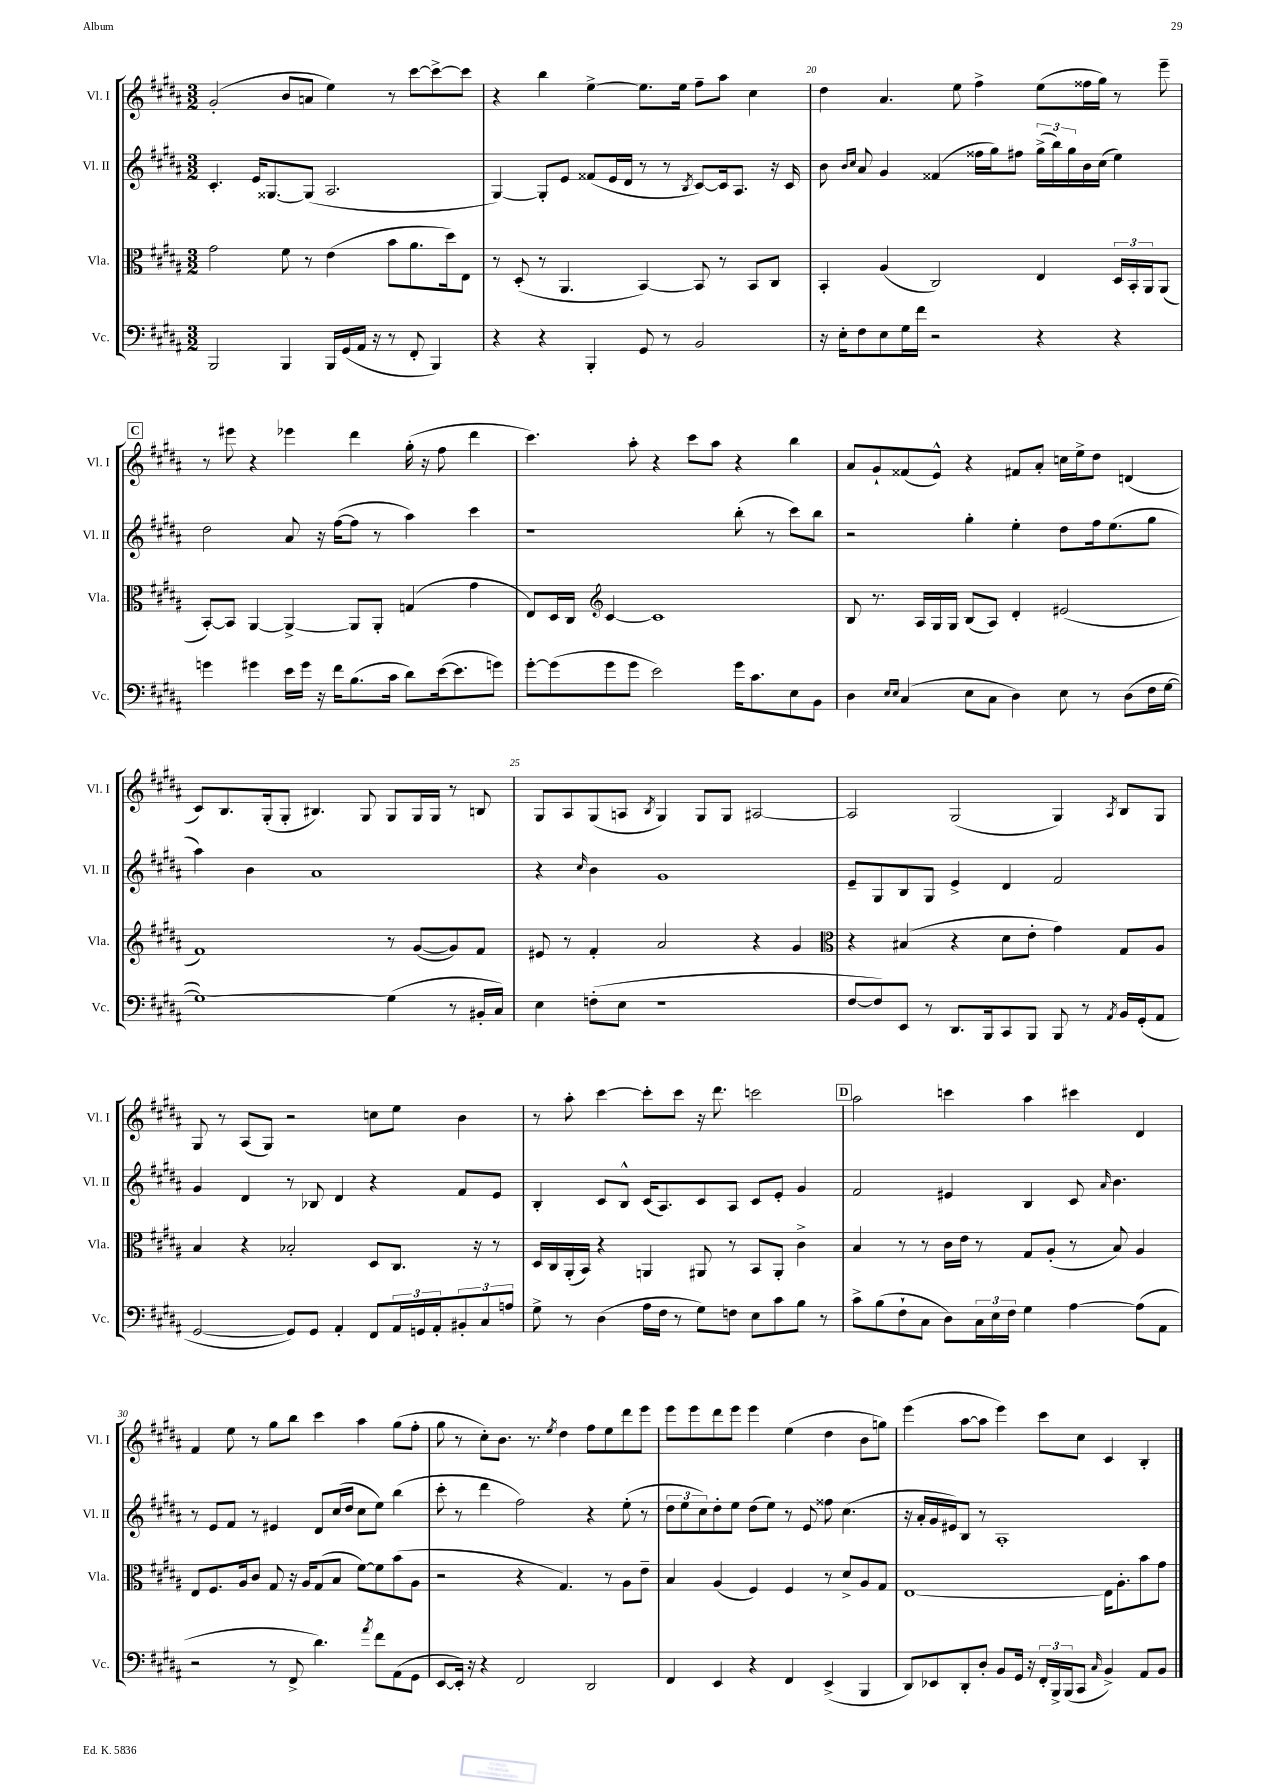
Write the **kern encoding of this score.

**kern	**kern	**kern	**kern
*staff4	*staff3	*staff2	*staff1
*clefF4	*clefC3	*clefG2	*clefG2
*k[f#c#g#d#a#]	*k[f#c#g#d#a#]	*k[f#c#g#d#a#]	*k[f#c#g#d#a#]
*M3/2	*M3/2	*M3/2	*M3/2
2BBB	2g#	4.c#'	(2g#'
.	.	16e	.
.	.	[8.G##	.
4BBB	8f#	.	8b
.	8r	(8G##]	8a
16BBB	(4e	2.A#	4ee)
(16GG#	.	.	.
16AA#	.	.	.
16r	.	.	.
8r	8b	.	8r
8FF#'	8.a#	.	[8ccc#
4BBB)	.	.	8ccc#^_
.	16dd#)	.	.
.	8E	.	8ccc#]
=	=	=	=
4r	8r	[4G#)	4r
.	(8D#'	.	.
4r	8r	8G#']	4bb
.	4.AA#	8e	.
4BBB'	.	(8f##	[4ee^
.	.	16e	.
.	.	16d#	.
8GG#	[4BB)	8r	8.ee]
8r	.	8r	.
.	.	.	16ee
.	.	8qB	.
2BB	8BB]	[8c#)	8ff#~
.	8r	16c#]	8aa#
.	.	8.A#	.
.	8BB	.	4cc#
.	8C#	16r	.
.	.	16c#	.
=	=	=	=
16r	4BB'	8b	4dd#
16E'	.	.	.
.	.	16qqb	.
.	.	16qqcc#	.
8F#	.	8a#	.
8E	(4A#	4g#	4.a#
16G#	.	.	.
16f#	.	.	.
2r	2C#)	(4f##	.
.	.	.	8ee
.	.	16ff##	4ff#^
.	.	16gg#)	.
.	.	8ff#	.
4r	4E	(24gg#^	(8ee
.	.	24bb)	.
.	.	24gg#	.
.	.	16b	16ff##
.	.	(16cc#	16gg#)
4r	24D#	4ee)	8r
.	24BB'	.	.
.	24AA#	.	.
.	(8AA#	.	8eee~
=	=	=	=
4g	[8BB')	2dd#	8r
.	8BB]	.	8eee#
4g#	[4AA#	.	4r
16e	4AA#^_	8a#	4eee-
16g#	.	.	.
16r	.	16r	.
16f#	.	([16ff#	.
(8.B	8AA#]	8ff#]	4ddd#
.	8AA#'	8r	.
16c#	.	.	.
8d#)	(4G	4aa#)	(16gg#'
.	.	.	16r
([16e	.	.	8ff#
8.e]	.	.	.
.	4g#	4ccc#	4ddd#
8g)	.	.	.
=	=	=	=
[8g#'	8E)	1r	4.ccc#)
(8g#]	16D#	.	.
.	16C#	.	.
*	*clefG2	*	*
8g#	[4c#	.	.
8g#	.	.	8aa#'
2e)	1c#]	.	4r
.	.	.	8ccc#
.	.	.	8aa#
16g#	.	(8bb'	4r
8.c#	.	.	.
.	.	8r	.
8E	.	8ccc#)	4bb
8BB	.	8bb	.
=	=	=	=
4D#	8B	2r	8a#
.	8.r	.	8g#`
16qqE	.	.	.
16qqE	.	.	.
(4C#	.	.	(8f##
.	16A#	.	.
.	16G#	.	8e^^)
.	16G#	.	.
8E	(8B	4gg#'	4r
8C#	8A#)	.	.
4D#)	4d#'	4ee'	8f#
.	.	.	8a#'
8E	(2e#	8dd#	16cc
.	.	.	16ee^
8r	.	16ff#	8dd#
.	.	(8.ee	.
(8D#	.	.	(4d
16F#	.	8gg#	.
[16G#	.	.	.
=	=	=	=
1G#_)	1f#)	4aa#)	8c#)
.	.	.	8.B
.	.	4b	.
.	.	.	(16G#'
.	.	.	8G#'
.	.	1a#	4.B#)
.	.	.	8G#
(4G#]	8r	.	8G#
.	([8g#	.	16G#
.	.	.	16G#
8r	8g#])	.	8r
16BB#'	8f#	.	8B
16C#)	.	.	.
=	=	=	=
4E	8e#	4r	8G#
.	8r	.	8A#
.	.	16qqcc#	.
(8F'	4f#'	4b	(8G#
8E	.	.	8A
.	.	.	8qB
1r	2a#	1g#	4G#)
.	.	.	8G#
.	.	.	8G#
.	4r	.	[2A#
.	4g#	.	.
=	=	=	=
*	*clefC3	*	*
[8F#	4r	8e~	2A#]
8F#])	.	8G#	.
8EE	(4B#	8B	.
8r	.	8G#	.
8.DD#	4r	4e^	(2G#
16BBB	.	.	.
8CC#	8d#	4d#	.
8BBB	8e'	.	.
8BBB	4g#)	2f#	4G#)
8r	.	.	.
8qAA#	.	.	8qA#
16BB	8G#	.	8B
(16GG#'	.	.	.
8AA#	8A#	.	8G#
=	=	=	=
[2GG#	4B	4g#	8G#
.	.	.	8r
.	4r	4d#	(8A#
.	.	.	8G#)
8GG#])	2B-'	8r	2r
8GG#	.	8B-	.
4AA#'	.	4d#	.
8FF#	8D#	4r	8cc
24AA#	8.C#	.	8ee
24GG	.	.	.
24AA#'	.	.	.
12BB#'	.	8f#	4b
.	16r	.	.
12C#	.	.	.
.	8r	8e	.
12A	.	.	.
=	=	=	=
8G#^	16D#	4B'	8r
.	16C#	.	.
8r	(16AA#'	.	8aa#'
.	16BB)	.	.
(4D#	4r	8c#	[4ccc#
.	.	8B^^	.
16A#	4AA	(16c#	8ccc#']
16F#	.	8.A#)	.
8r	.	.	8ccc#
8G#)	8AA#	8c#	16r
.	.	.	8.ddd#
8F	8r	8A#	.
8E	8BB	8c#	2ccc
8c#	8AA#'	8e'	.
8B	4c#^	4g#	.
8r	.	.	.
=	=	=	=
8c#^	4B	2f#	2aa#
(8B	.	.	.
8F#`	8r	.	.
8C#	8r	.	.
8D#)	16c#	4e#	4ccc
.	16e	.	.
24C#	8r	.	.
24E	.	.	.
24F#	.	.	.
4G#	8G#	4B	4aa#
.	(8A#'	.	.
[4A#	8r	8c#	4ccc#
.	.	16qqa#	.
.	8B)	4.b	.
(8A#]	4A#	.	4d#
8AA#	.	.	.
=	=	=	=
2r	8E	8r	4f#
.	8.F#	8e	.
.	.	8f#	8ee
.	16A#	.	.
.	8c#	8r	8r
8r	8G#	4e#	8gg#
8FF#^	16r	.	8bb
.	16A#	.	.
4.d#)	(8G#	8d#	4ccc#
.	8B	(16cc#	.
.	.	16dd#	.
.	[8f#)	8cc#	4aa#
8qa#	.	.	.
8f#	8f#]	8ee)	.
(8AA#	(8b	(4bb	(8gg#
8GG#	8A#	.	8ff#'
=	=	=	=
[8EE	2r	8ccc#'	8gg#
16EE'])	.	8r	8r
16r	.	.	.
4r	.	4ddd#	8cc#')
.	.	.	8.b
2FF#	4r	2ff#)	.
.	.	.	8.r
.	.	.	8qee
.	4.G#)	.	4dd#
2DD#	.	4r	8ff#
.	8r	.	8ee
.	8A#	(8ee'	8ddd#
.	8e~	8r	8eee
=	=	=	=
4FF#	4B	12dd#	8eee
.	.	12ee	.
.	.	.	8eee
.	.	12cc#)	.
4EE	(4A#	8dd#'	8ddd#
.	.	8ee	8eee
4r	4F#)	(8dd#	4eee
.	.	8ee)	.
4FF#	4F#	8r	(4ee
.	.	8e	.
(4EE^	8r	8ff##	4dd#
.	8d#^	(4.cc#	.
4BBB	8A#	.	8b
.	8G#	.	8gg)
=	=	=	=
8DD#)	[1E	16r	(4eee
.	.	16a#'	.
8EE-	.	16g#	.
.	.	16e#)	.
8DD#'	.	8B	[8aa#
8D#'	.	8r	8aa#]
8BB	.	1A#'	4eee)
16GG#	.	.	.
16r	.	.	.
24FF#'	.	.	8ccc#
24BBB^	.	.	.
(24BBB	.	.	.
8CC#	.	.	8cc#
16qqC#	.	.	.
4BB^)	16E]	.	4c#
.	8.A#'	.	.
8AA#	8b	.	4B'
8BB	8g#	.	.
==	==	==	==
*-	*-	*-	*-
